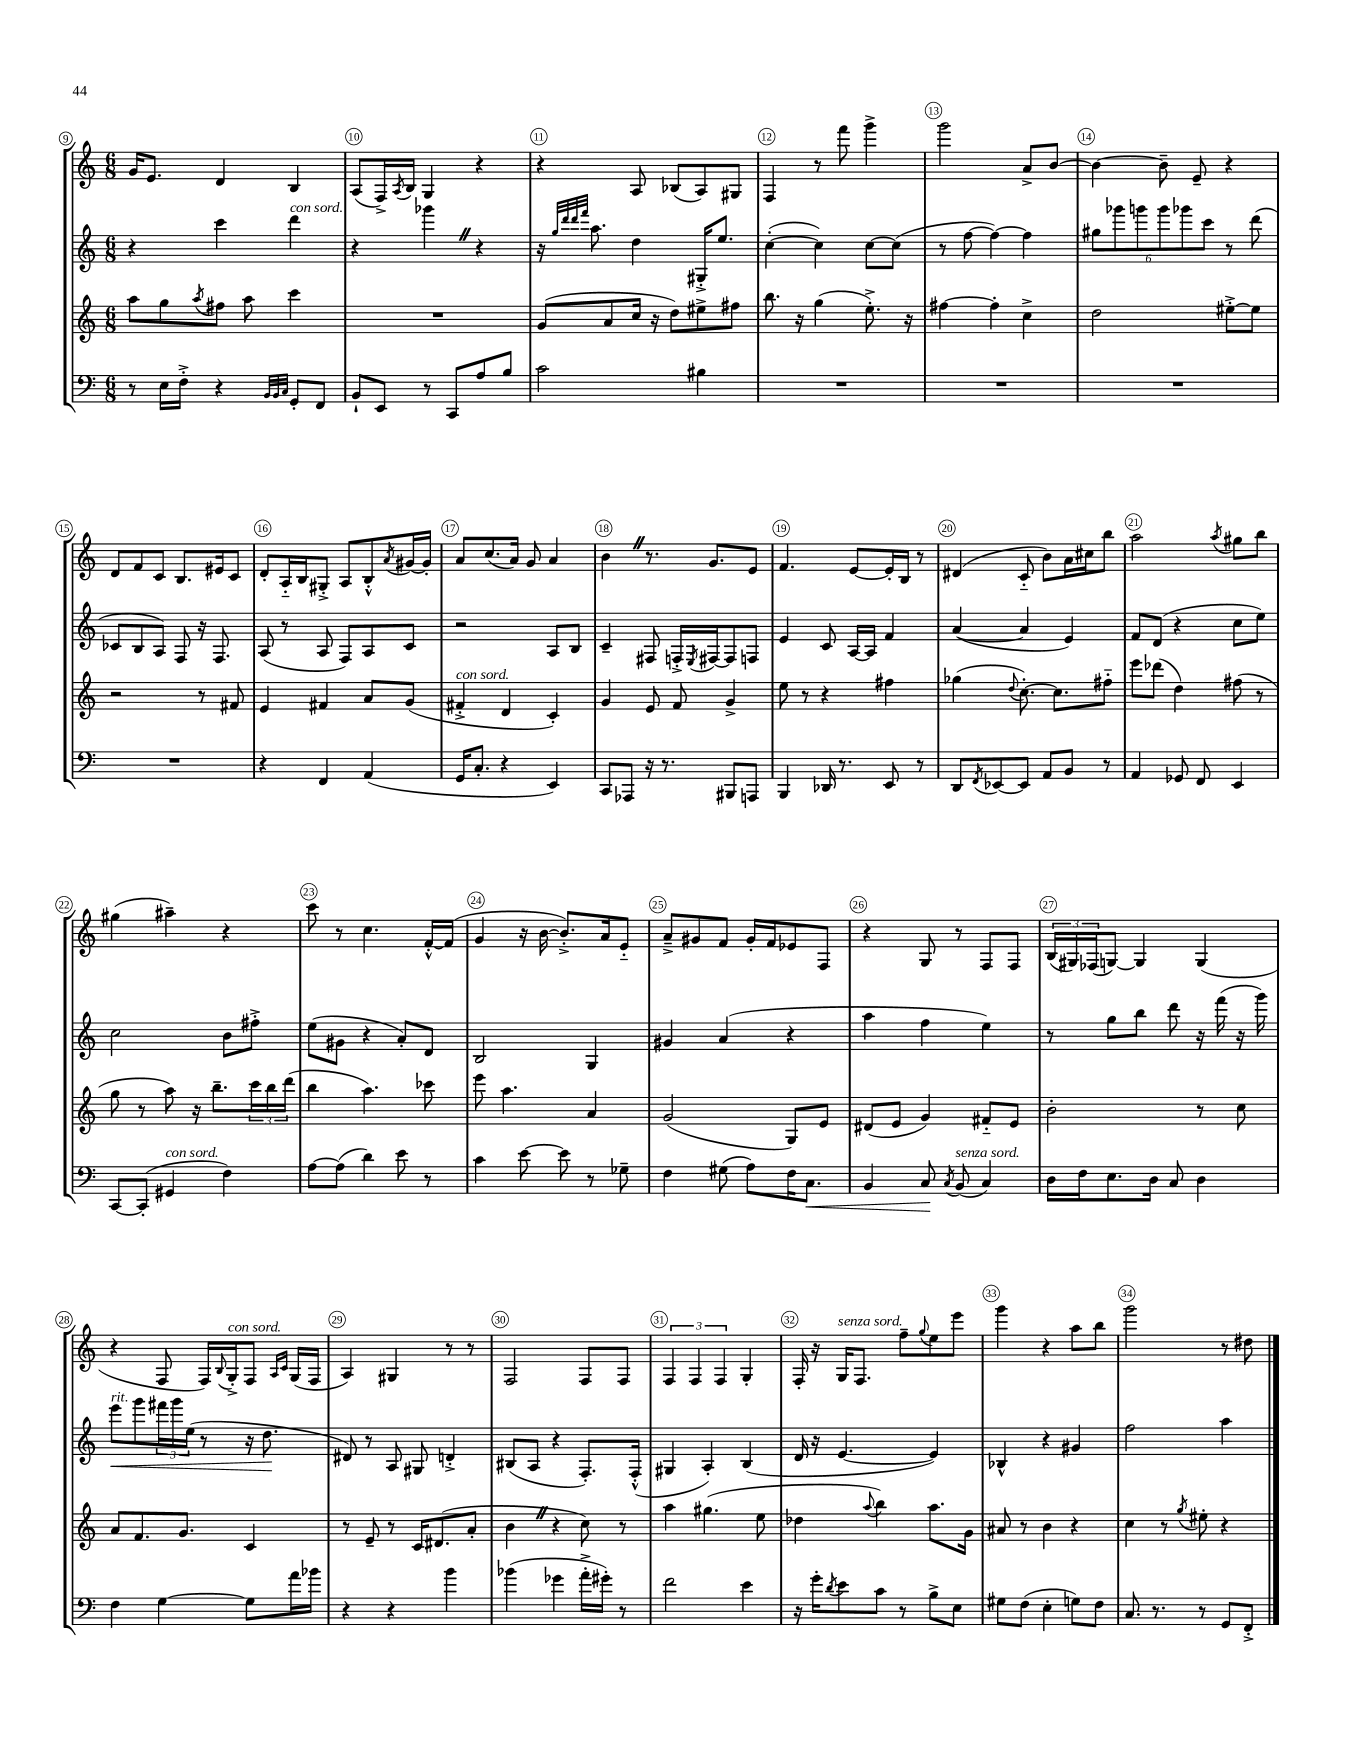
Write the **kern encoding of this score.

**kern	**kern	**kern	**kern
*staff4	*staff3	*staff2	*staff1
*clefF4	*clefG2	*clefG2	*clefG2
*k[]	*k[]	*k[]	*k[]
*M6/8	*M6/8	*M6/8	*M6/8
8r	8aa	4r	16g
.	.	.	8.e
16E	8gg	.	.
16F'^	.	.	.
.	8qaa	.	.
4r	8ff#	4ccc	4d
.	8aa	.	.
32qqBB	.	.	.
32qqBB	.	.	.
32qqC	.	.	.
8GG'	4ccc	4ddd	4B
8FF	.	.	.
=	=	=	=
8BB`	2.r	4r	(8A
8EE	.	.	16F^)
.	.	.	8qA
.	.	.	16B
8r	.	4ggg-	4G
8CC	.	.	.
8A	.	4r	4r
8B	.	.	.
=	=	=	=
2c	(8g	16r	4r
.	.	32qqgg	.
.	.	32qqddd	.
.	.	32qqddd	.
.	.	32qqfff	.
.	.	8.aa	.
.	8a	.	.
.	16cc	4dd	8A
.	16r	.	.
.	8dd)	.	(8B-
4B#	8ee#^	16G#'^	8A)
.	.	8.ee	.
.	8ff#	.	8G#
=	=	=	=
2.r	8.bb	([4cc'	4F
.	16r	.	.
.	(4gg	4cc])	8r
.	.	.	8fff
.	8.ee'^)	[8cc	4ggg^
.	.	(8cc]	.
.	16r	.	.
=	=	=	=
2.r	[4ff#	8r	2ggg
.	.	[8ff	.
.	4ff#']	4ff_)	.
.	4cc^	4ff]	8a^
.	.	.	[8b
=	=	=	=
2.r	2dd	12gg#	4b_
.	.	12ggg-	.
.	.	12ggg	.
.	.	12ggg	8b~]
.	.	12ggg-	.
.	.	.	8e~
.	.	12ccc	.
.	[8ee#'^	8r	4r
.	8ee#]	(8ddd	.
=	=	=	=
2.r	2r	8c-	8d
.	.	8B	8f
.	.	8A)	8c
.	.	8F	8.B
.	8r	16r	.
.	.	8.F	16e#
.	8f#	.	8c
=	=	=	=
4r	4e	(8A	8d'
.	.	8r	16A'~
.	.	.	16B
4FF	4f#	8A	8G#'^
.	.	8F)	8A
(4AA	8a	8A	8B'^^
.	.	.	8qa
.	(8g	8c	[16g#
.	.	.	16g#']
=	=	=	=
16GG	4f#'^	2r	8a
8.C'	.	.	.
.	.	.	(8.cc
4r	4d	.	.
.	.	.	16a)
.	.	.	8g
4EE)	4c')	8A	4a
.	.	8B	.
=	=	=	=
8CC	4g	4c~	4b
8AAA-	.	.	.
16r	8e	8F#	8.r
8.r	.	.	.
.	8f	16F'^	.
.	.	8qE	.
.	.	[16F#	8.g
8BBB#	4g^	8F#]	.
8AAA	.	8F	8e
=	=	=	=
4BBB	8ee	4e	4.f
.	8r	.	.
16DD-	4r	8c	.
8.r	.	.	.
.	.	[16A	[8e
.	.	16A]	.
8EE	4ff#	4f	16e']
.	.	.	16B
8r	.	.	8r
=	=	=	=
8DD	(4gg-	([4a	(4d#
8qFF	.	.	.
[8EE-	.	.	.
.	8qqdd	.	.
8EE-]	[8.cc')	4a]	8c'~
8AA	.	.	8b)
.	8.cc]	.	.
8BB	.	4e)	16a
.	.	.	16cc#
8r	8ff#'~	.	8bb
=	=	=	=
4AA	8eee	8f	2aa
.	(8ddd-	(8d	.
8GG-	4dd)	4r	.
8FF	.	.	.
.	.	.	8qaa
4EE	(8ff#	8cc	8gg#
.	8r	8ee)	8bb
=	=	=	=
[8CC	8gg	2cc	(4gg#
(8CC']	8r	.	.
4GG#	8aa)	.	4aa#~)
.	16r	.	.
.	8.bb~	.	.
4F)	.	8b	4r
.	24ccc	8ff#'^	.
.	24bb	.	.
.	(24ddd	.	.
=	=	=	=
[8A	4bb	(8ee	8ccc
(8A]	.	8g#	8r
4d)	4.aa)	4r	4.cc
8e	.	8a')	.
8r	8ccc-	8d	[16f'^^
.	.	.	(16f]
=	=	=	=
4c	8eee	2B	4g
.	4.aa	.	.
[8e	.	.	16r
.	.	.	[16b
8e]	.	.	8.b'^])
8r	4a	4G	.
.	.	.	16a
8G-~	.	.	8e'~
=	=	=	=
4F	(2g	4g#	8a~^
.	.	.	8g#
(8G#	.	(4a	8f
8A)	.	.	16g#'
.	.	.	16f
16F	8G)	4r	8e-
8.C	.	.	.
.	8e	.	8F
=	=	=	=
4BB	(8d#	4aa	4r
.	8e	.	.
8C	4g)	4ff	8G
8qC	.	.	.
(8BB	.	.	8r
4C)	8f#'~	4ee)	8F
.	8e	.	8F
=	=	=	=
16D	2b'	8r	(24B
.	.	.	24G#)
16F	.	.	.
.	.	.	(24F-
8.E	.	8gg	[8G)
.	.	8bb	4G]
16D	.	.	.
8C	.	8ddd	.
4D	8r	16r	(4G
.	.	(16fff	.
.	8cc	16r	.
.	.	16ggg)	.
=	=	=	=
4F	8a	8eee	4r
.	8.f	8ggg	.
[4G	.	24fff#	8F
.	.	24ggg	.
.	8.g	.	.
.	.	(24ee	.
.	.	8r	16F)
.	.	.	8qqB
.	.	.	16G'^
8G]	4c	16r	8F
.	.	8.dd	.
.	.	.	16qqA
.	.	.	16qqc
16a	.	.	(16G
16b-	.	.	16F
=	=	=	=
4r	8r	8d#)	4A)
.	8e~	8r	.
4r	8r	8A	4G#
.	16c	8G#	.
.	(8.d#	.	.
4b	.	4d'^	8r
.	8a'	.	8r
=	=	=	=
(4b-	4b	(8B#	2F
.	.	8A	.
4g-	4r	4r	.
16a'^	8cc)	8.F')	8F
16g#')	.	.	.
8r	8r	.	8F
.	.	(16F'^^	.
=	=	=	=
2f	4aa	4G#	6F
.	.	.	6F
.	(4.gg#	4A')	.
.	.	.	6F
4e	.	(4B	4G'
.	8ee	.	.
=	=	=	=
16r	4dd-	16d	16F'
16g'	.	16r	16r
8qd	.	.	.
8e	.	[4.e	16G
.	.	.	8.F
.	8qqaa	.	.
8c	4bb)	.	.
8r	.	.	8ff~
.	.	.	8qqgg
8B^	8.aa	4e])	8ee
8E	.	.	8eee
.	16g	.	.
=	=	=	=
8G#	8a#	4B-^^	4ggg
(8F	8r	.	.
4E'	4b	4r	4r
8G)	4r	4g#	8aa
8F	.	.	8bb
=	=	=	=
8.C	4cc	2ff	2ggg
8.r	.	.	.
.	8r	.	.
.	8qgg	.	.
8r	8ee#'	.	.
8GG	4r	4aa	8r
8FF'^	.	.	8dd#
==	==	==	==
*-	*-	*-	*-
